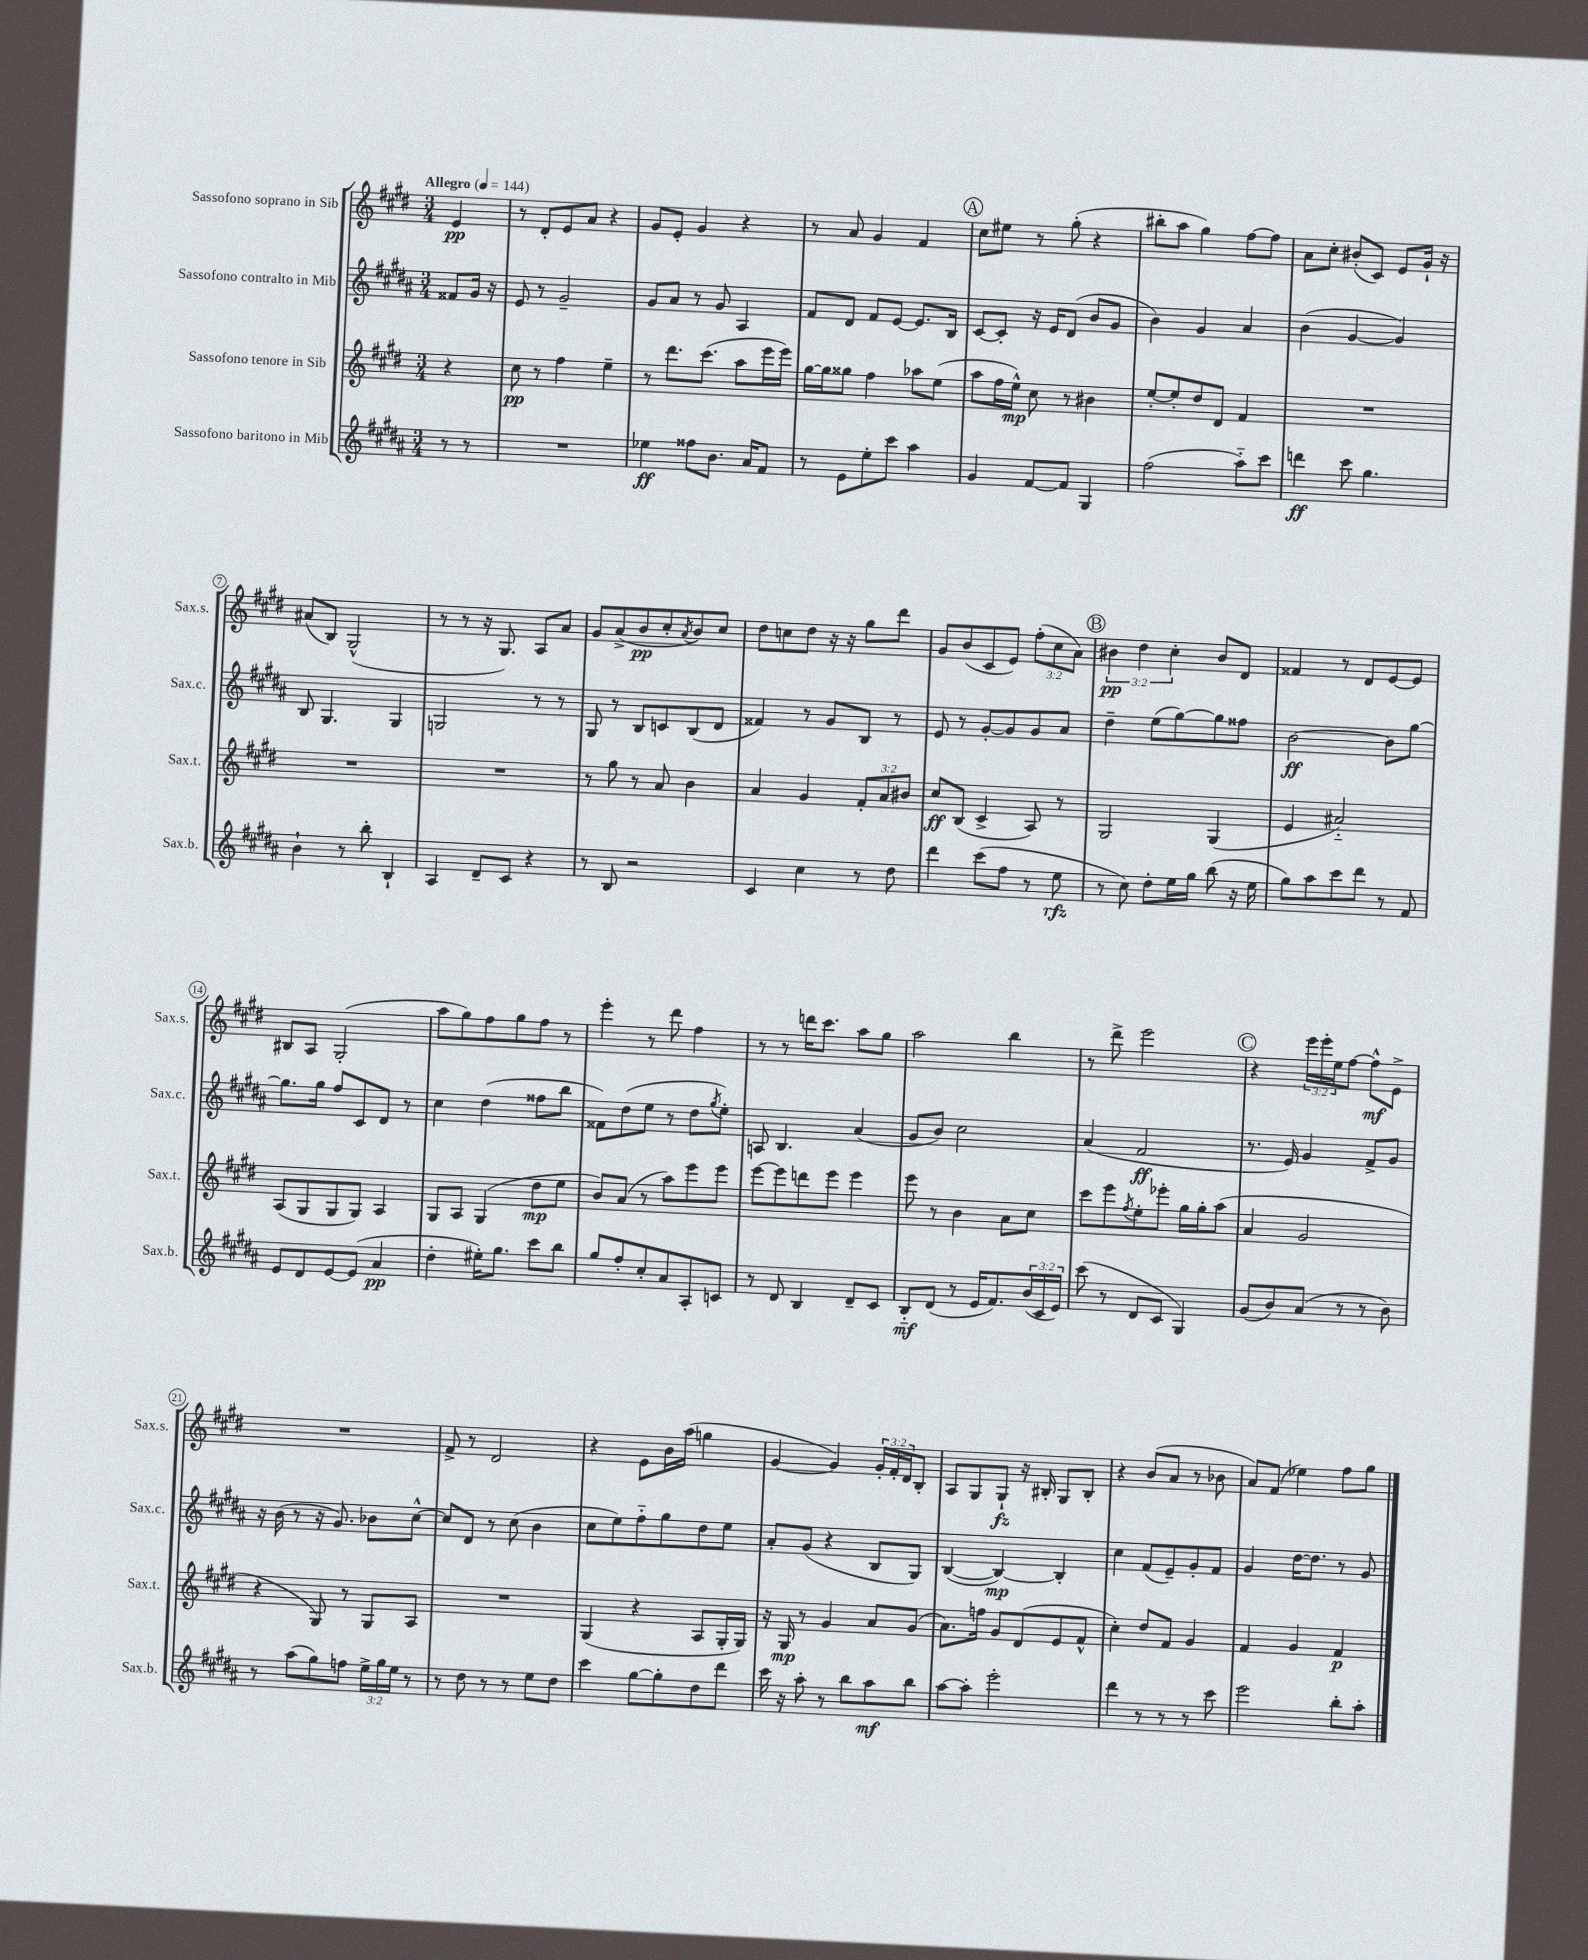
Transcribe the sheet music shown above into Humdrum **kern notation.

**kern	**kern	**kern	**kern
*staff4	*staff3	*staff2	*staff1
*clefG2	*clefG2	*clefG2	*clefG2
*k[f#c#g#d#a#]	*k[f#c#g#d#]	*k[f#c#g#d#a#]	*k[f#c#g#d#]
*M3/4	*M3/4	*M3/4	*M3/4
*MM144	*MM144	*MM144	*MM144
8r	4r	8f##	4e
8r	.	16g#	.
.	.	16r	.
=	=	=	=
2.r	8cc#	8e	8r
.	8r	8r	8d#'
.	4ff#	2g#~	8e
.	.	.	8a
.	4ee~	.	4r
=	=	=	=
4ee-	8r	8g#	8g#
.	8.ddd#	8a#	8e'
8ff##	.	8r	4g#
.	(8.ccc#	.	.
8.b	.	8g#	.
.	8aa	4A#	4r
16a#	.	.	.
8f#	16eee	.	.
.	16eee)	.	.
=	=	=	=
8r	[16gg#	8f#	8r
.	16gg#]	.	.
8e	8gg##	8d#	8a
8ee'	4ff#	8f#	4g#
8ccc#	.	[8e	.
4aa#	8aa-	8.e]	4f#
.	(8ee	.	.
.	.	16B	.
=	=	=	=
4g#	8aa	[8c#	8cc#
.	16ff#	8c#']	8ee#
.	16ee^^)	.	.
[8f#	8cc#	16r	8r
.	.	16e	.
8f#]	8r	(8d#	(8gg#'
4G#	4b#	8b	4r
.	.	8g#	.
=	=	=	=
(2ff#	[8ee'	4b)	8bb#'
.	8ee']	.	8aa
.	8dd#	4g#	4gg#)
.	8d#	.	.
8aa#'~)	4f#	4a#	[8ff#
8ccc#	.	.	8ff#]
=	=	=	=
4ddd	2.r	(4b	8a
.	.	.	8cc#'
8ccc#	.	[4g#	(8b#'
4.gg#	.	.	8c#)
.	.	4g#])	8e
.	.	.	16g#`
.	.	.	16r
=	=	=	=
4b`	2.r	8B	(8a#
.	.	4.G#	8B)
8r	.	.	(2G#^^
8bb'	.	.	.
4B`	.	4G#	.
=	=	=	=
4A#	2.r	2G	8r
.	.	.	8r
8d#~	.	.	16r
.	.	.	8.G#)
8c#	.	.	.
4r	.	8r	8A
.	.	8r	8a
=	=	=	=
8r	8r	8G#	8g#
8B	8gg#	8r	(8a^
2r	8r	8B	8b
.	8a	8c	8cc#'
.	.	.	8qa
.	4b	(8B	8b)
.	.	8d#	8cc#
=	=	=	=
4c#	4a	4f##)	8dd#
.	.	.	8cc
4cc#	4g#	8r	8dd#
.	.	8g#	16r
.	.	.	16r
8r	12f#'	8B	8gg#
.	12a	.	.
8dd#	.	8r	8ddd#
.	12b#	.	.
=	=	=	=
4ddd#	8cc#	8e	8g#
.	(8B	8r	(8b
(8ccc#	4c#^	[8g#'	8c#
8ff#	.	8g#]	8e)
8r	8A)	8g#	(12ff#'
.	.	.	12cc#
8ee	8r	8a#	.
.	.	.	12a)
=	=	=	=
8r	2G#	4dd#~	6b#
8cc#)	.	.	.
.	.	.	6dd#
8dd#'	.	(8ee	.
.	.	.	6cc#'
16ee	.	[8gg#)	.
16gg#	.	.	.
(8bb	(4G#	8gg#]	8b#
16r	.	8ff##	8d#
16ee	.	.	.
=	=	=	=
8gg#)	4e	[2b	4f##
8aa#	.	.	.
8ccc#	2a#'~)	.	8r
8ddd#	.	.	8d#
8r	.	8b]	[8e
8f#	.	[8gg#	8e]
=	=	=	=
8e	(8A	8.gg#]	8B#
8d#	8G#	.	8A
.	.	16gg#	.
[8e	8G#	8ff#	(2G#'
(8e]	8G#)	8c#	.
4a#	4A	8d#	.
.	.	8r	.
=	=	=	=
4dd#'	8G#	4cc#	8aa
.	8A	.	8gg#)
16ee#')	(4G#	(4dd#	8ff#
8.gg#	.	.	.
.	.	.	8gg#
8ccc#	8dd#	8ff##	8ff#
8bb	8ee	8bb	8r
=	=	=	=
8gg#	8b)	8f##)	4eee'
8ff#'	(8a	(8dd#	.
8cc#'	8r	8ee	8r
8a#	8aa)	8r	8ddd#
8A#'	8eee	8dd#	4ff#
.	.	8qgg#	.
8c	8eee	8ee')	.
=	=	=	=
8r	[8eee	8A	8r
8d#	8eee]	4.B	8r
4B	8ddd	.	16ddd
.	.	.	8.ccc#
.	8eee	.	.
8d#~	4eee	(4a#	8aa
8c#	.	.	8gg#
=	=	=	=
8B'~	8eee	8g#	2aa
(8d#	8r	8b)	.
8r	4b	2cc#	.
16e	.	.	.
8.f#)	.	.	.
.	8a	.	4bb
(24b	8cc#	.	.
24c#	.	.	.
24e)	.	.	.
=	=	=	=
(8ccc#	8ccc#	(4a#	8r
8r	8eee	.	8ddd#^
.	8qff#	.	.
8d#	8ee'	2f#	2eee
8c#	8eee-'	.	.
4G#)	16gg#	.	.
.	16gg#'	.	.
.	(8aa	.	.
=	=	=	=
(8g#	4a	8.r	4r
8b)	.	.	.
.	.	16e)	.
(8a#	2g#	4g#	24eee
.	.	.	24eee'
.	.	.	24ee
8r	.	.	[8ff#
8r	.	8f#^	8ff#^^]
8b)	.	8g#	8e^
=	=	=	=
8r	4r	16r	2.r
.	.	(16b	.
(8aa#	.	8r	.
8gg#)	8G#)	16r	.
.	.	8.g#)	.
8ff	8r	.	.
24ee^	8G#	8b-	.
24gg#	.	.	.
24ee	.	.	.
8r	8A	[8cc#^^	.
=	=	=	=
8r	2.r	8cc#]	8f#^
8dd#	.	8d#	8r
8r	.	8r	2d#
8r	.	(8cc#	.
8ee	.	4b	.
8dd#	.	.	.
=	=	=	=
4ccc#	(4G#	8cc#	4r
.	.	8ee)	.
[8gg#	4r	8ff#'~	8e
8gg#']	.	8gg#	16b
.	.	.	(16aa
8dd#	8A	8dd#	4gg
8ddd#	16G#'	8ee	.
.	16G#)	.	.
=	=	=	=
16ccc#	16r	8a#'	[4g#
16r	16G#	.	.
8aa#'	8r	(8g#	.
8r	4g#	4r	4g#])
8bb	.	.	.
8aa#	8a	8B	24g#'
.	.	.	24f#'
.	.	.	24d#
8bb	(8g#	8G#)	8B'
=	=	=	=
[8aa#	8.a)	([4B	8A
8aa#']	.	.	8G#
.	16ff	.	.
2eee'	8g#	4B_)	8G#`
.	(8d#	.	16r
.	.	.	16B#'
.	8e	4B']	8G#
.	8f#^^	.	8B#'
=	=	=	=
4ddd#	4cc#')	4cc#	4r
8r	8dd#	(8f#	(8b
8r	8f#	8e~)	8a
8r	4g#	8g#'	8r
8ccc#	.	8f#	8b-
=	=	=	=
2eee	4f#	4g#	8a)
.	.	.	(8f#
.	4g#	[16dd#	4ee-)
.	.	8.dd#]	.
8bb'	4f#	8r	8ff#
8aa#'	.	8g#	8gg#
==	==	==	==
*-	*-	*-	*-
